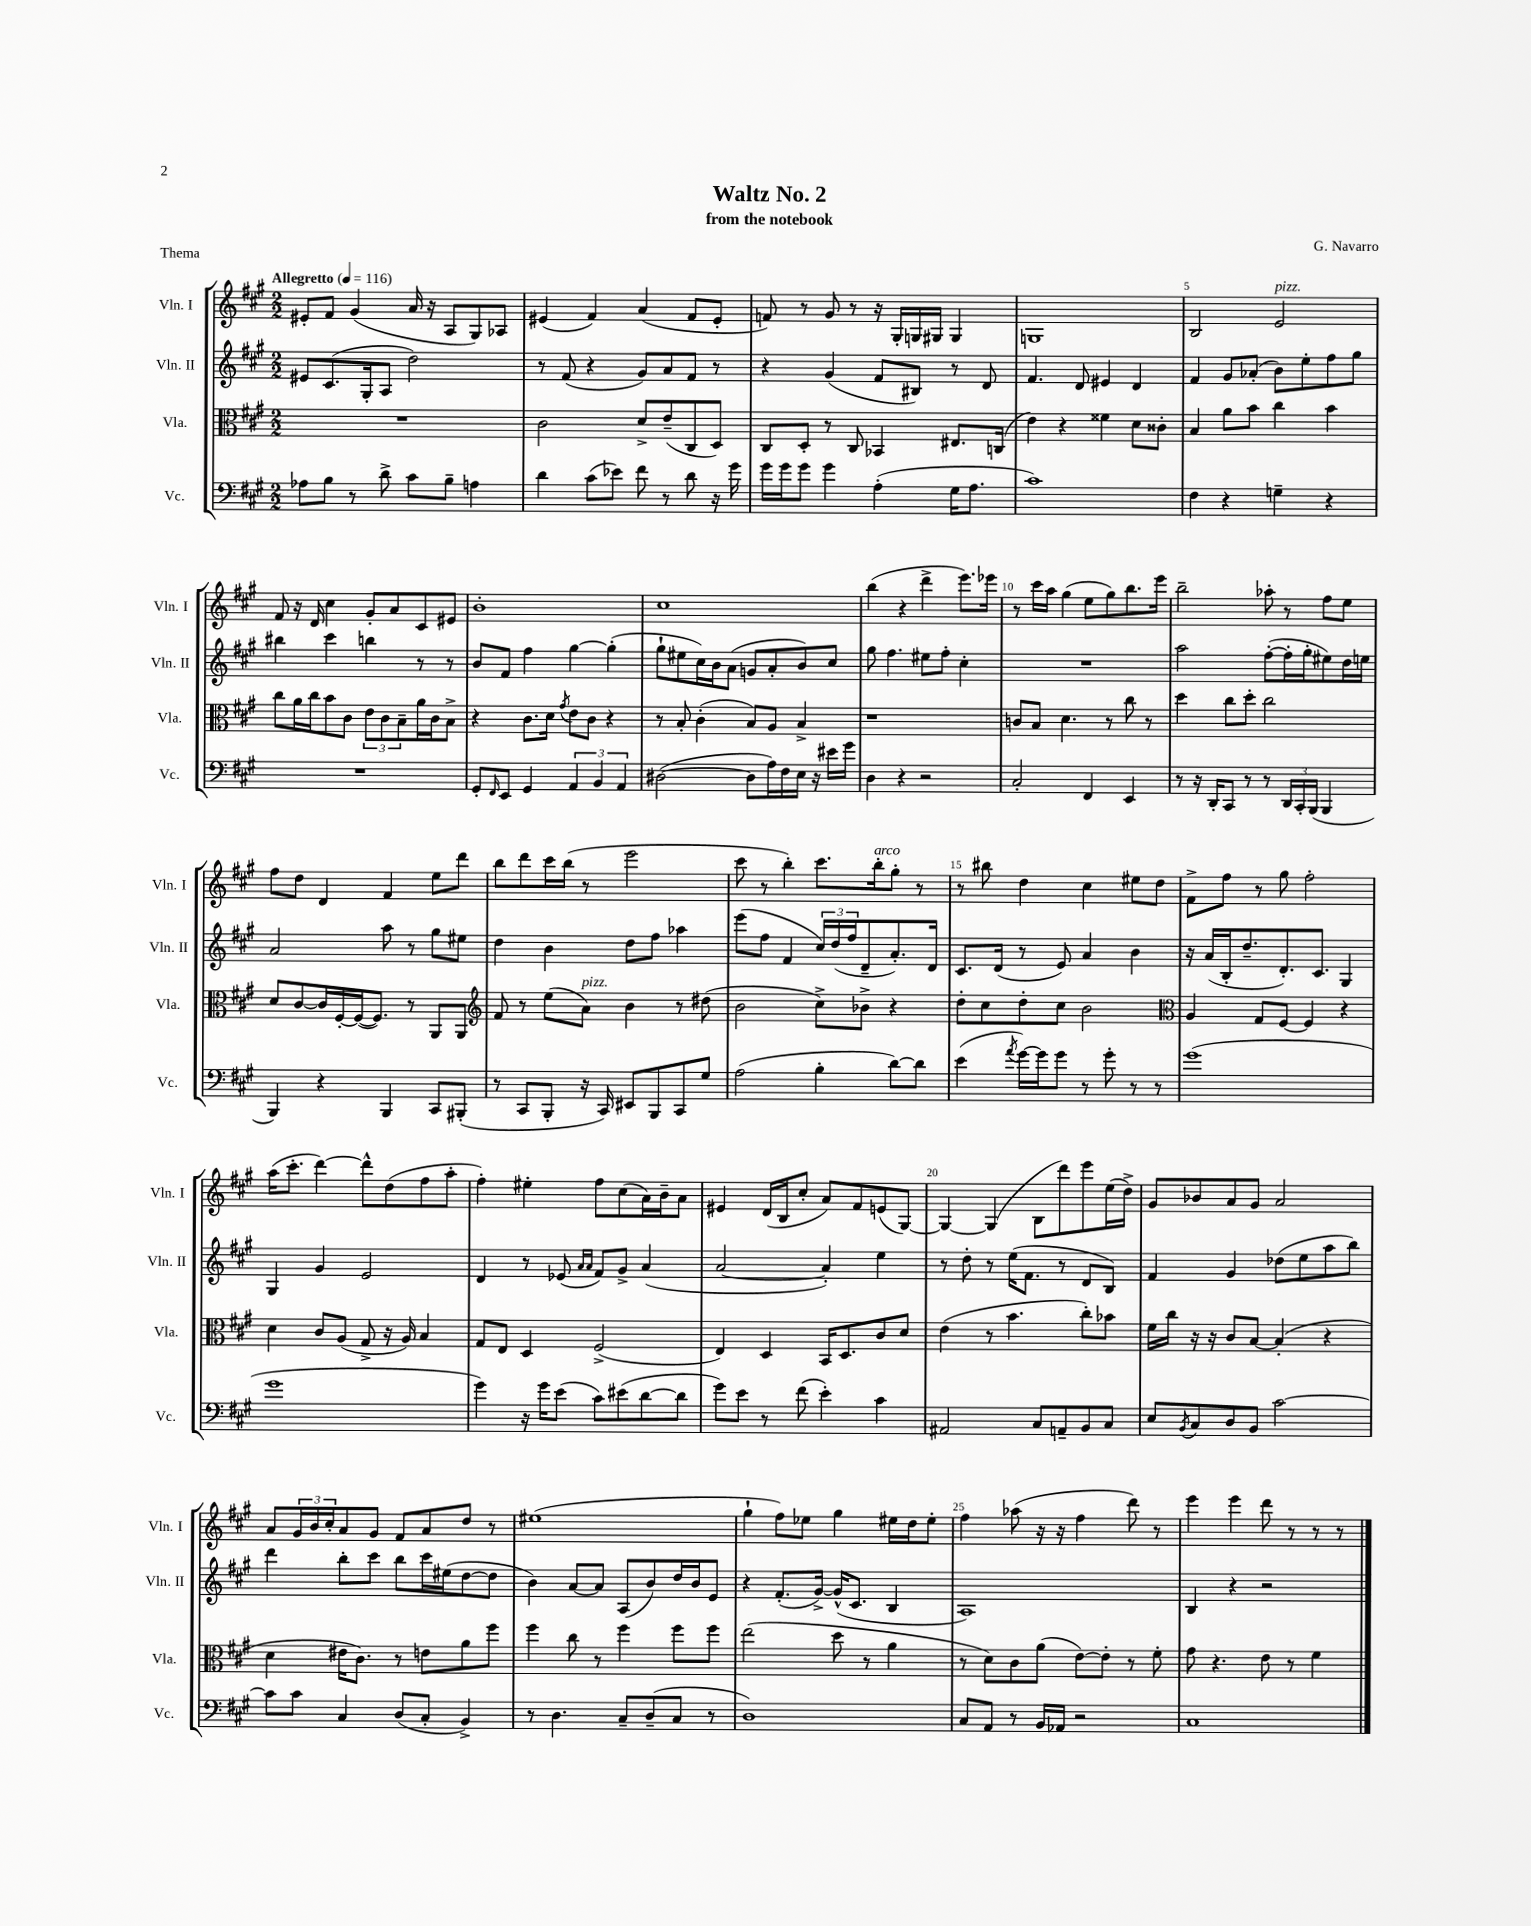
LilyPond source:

\header { title = "Waltz No. 2" composer = "G. Navarro" subtitle = "from the notebook" piece = "Thema" }
<<
\new StaffGroup <<
\new Staff = "s0" \with { instrumentName = "Vln. I" shortInstrumentName = "Vln. I" } {
    \clef treble \key a \major \numericTimeSignature \time 2/2 \tempo "Allegretto" 4 = 116
    eis'8-. fis'8 gis'4( a'16 r16 a8 gis8) aes8 |
    eis'4( fis'4) a'4( fis'8 eis'8-. |
    f'8) r8 gis'8 r8 r16 gis16-. g16 gis16 gis4 |
    g1 |
    b2 e'2^\markup { \italic "pizz." } |
    fis'8 r16 d'16 cis''4 gis'8-. a'8 cis'8 eis'8 |
    b'1-. |
    cis''1 |
    b''4( r4 d'''4-> e'''8.) ees'''16 |
    r8 cis'''16 a''16 gis''4( e''8 gis''8) b''8. e'''16 |
    b''2-- aes''8-. r8 fis''8 e''8 |
    fis''8 d''8 d'4 fis'4 e''8 d'''8 |
    b''8 d'''8 cis'''16 b''16( r8 e'''2 |
    cis'''8 r8 b''4-.) cis'''8. b''16-.^\markup { \italic "arco" } gis''8-. r8 |
    r8 bis''8 d''4 cis''4 eis''8 d''8 |
    fis'8-> fis''8 r8 gis''8 fis''2-. |
    a''16( cis'''8.-. d'''4~) d'''8-^ d''8( fis''8 a''8-. |
    fis''4-.) eis''4-. fis''8 cis''8( a'16) b'16-- a'8 |
    eis'4 d'16( b16 cis''8-. a'8) fis'8 e'8( gis8~) |
    gis4~ gis4( b8 d'''8) e'''8 e''16( d''16->) |
    gis'8 bes'8 a'8 gis'8 a'2 |
    a'8 \tuplet 3/2 { gis'16 b'16 cis''16-. } a'8 gis'8 fis'8 a'8 d''8 r8 |
    eis''1( |
    gis''4-! fis''8) ees''8 gis''4 eis''16 d''16 eis''8-. |
    fis''4 aes''8( r16 r16 fis''4 d'''8) r8 |
    e'''4 e'''4 d'''8 r8 r8 r8 \bar "|." |
}
\new Staff = "s1" \with { instrumentName = "Vln. II" shortInstrumentName = "Vln. II" } {
    \clef treble \key a \major \numericTimeSignature \time 2/2
    eis'8 cis'8.( gis16-. a8 d''2) |
    r8 fis'8( r4 gis'8) a'8 fis'8 r8 |
    r4 gis'4( fis'8 bis8) r8 d'8 |
    fis'4. d'8 eis'4 d'4 |
    fis'4 gis'8 aes'8-.( b'8) e''8-. fis''8 gis''8 |
    bis''4 cis'''4 b''4 r8 r8 |
    b'8 fis'8 fis''4 gis''4~ gis''4-.( |
    gis''8-! eis''8 cis''16) b'16 a'8( g'8 a'8-. b'8) cis''8 |
    gis''8 fis''4. eis''8 fis''8-. cis''4-. |
    R1 |
    a''2 fis''8~-.( fis''16-. gis''16-. eis''8) d''16 e''16 |
    a'2 a''8 r8 gis''8 eis''8 |
    d''4 b'4 d''8 fis''8 aes''4 |
    e'''8( fis''8 fis'4 \tuplet 3/2 { cis''16) d''16( fis''16 } d'8-- a'8.-.) d'16 |
    cis'8. d'16( r8 e'8) a'4 b'4 |
    r16 a'16( b16-. d''8.-- d'8.-.) cis'8. gis4 |
    gis4 gis'4 e'2 |
    d'4 r8 ees'8( \grace { a'16 a'16 } fis'8) gis'8-> a'4( |
    a'2~ a'4-.) e''4 |
    r8 d''8-. r8 e''16( fis'8. r8 d'8 b8) |
    fis'4 gis'4 des''8( e''8 a''8 b''8) |
    d'''4 b''8-. cis'''8 b''8 cis'''16 eis''16( d''8~ d''8 |
    b'4) a'8~ a'8 a8( b'8) d''16 b'16 e'8 |
    r4 fis'8.-.( gis'16~->) gis'16-^( cis'8. b4 |
    a1) |
    b4 r4 r2 \bar "|." |
}
\new Staff = "s2" \with { instrumentName = "Vla." shortInstrumentName = "Vla." } {
    \clef alto \key a \major \numericTimeSignature \time 2/2
    R1 |
    cis'2 d'8-> e'8--( cis8 d8) |
    cis8 d8-. r8 cis8 bes,4 eis8. c16( |
    e'4) r4 fisis'4 d'8 cisis'8-. |
    b4 a'8 b'8 cis''4 b'4 |
    cis''8 a'16 cis''16 b'8 cis'8 \tuplet 3/2 { e'8 cis'8 b8-- } a'16 cis'16 b8-> |
    r4 cis'8. d'16 \acciaccatura { gis'8 } e'8 cis'8 r4 |
    r8 b8-. cis'4-.( b8) a8 b4-> |
    r1 |
    c'8 b8 d'4. r8 cis''8 r8 |
    d''4 cis''8 d''8-. cis''2 |
    d'8 cis'8~ cis'16 fis16~-. fis16~( fis8.) r8 a,8 a,8 |
    \clef treble fis'8 r8 e''8( a'8^\markup { \italic "pizz." }) b'4 r8 dis''8( |
    b'2 cis''8->) bes'8-> r4 |
    d''8-. cis''8 d''8-. cis''8 b'2 |
    \clef alto a4 gis8 fis8~ fis4 r4 |
    d'4 cis'8 a8( gis8-> r16 a16) b4 |
    gis8 e8 d4 fis2->( |
    e4) d4 b,16 d8. cis'8 d'8 |
    e'4( r8 b'4. cis''8-.) bes'8 |
    fis'16 cis''16 r16 r16 cis'8 b8~ b4-.( r4 |
    d'4 eis'16 cis'8.) r8 e'8 a'8 fis''8 |
    fis''4 cis''8 r8 fis''4 fis''8 fis''8 |
    e''2( d''8 r8 a'4 |
    r8 d'8) cis'8 a'8( e'8~) e'8-. r8 fis'8-. |
    gis'8 r4. e'8 r8 fis'4 \bar "|." |
}
\new Staff = "s3" \with { instrumentName = "Vc." shortInstrumentName = "Vc." } {
    \clef bass \key a \major \numericTimeSignature \time 2/2
    aes8 b8 r8 d'8-> cis'8 b8-- a4 |
    d'4 cis'8( ees'8) fis'8 r8 d'8 r16 gis'16 |
    gis'16 gis'16 gis'8 gis'4 a4-.( gis16 a8. |
    cis'1) |
    fis4 r4 g4-- r4 |
    R1 |
    gis,8-. \grace { fis,16 } e,8 gis,4 \tuplet 3/2 { a,4 b,4 a,4 } |
    dis2~( dis8 a16) fis16 e16 r16 eis'16 gis'16 |
    d4 r4 r2 |
    cis2-. fis,4 e,4 |
    r8 r16 d,16-. cis,8 r8 r8 \tuplet 3/2 { d,16 cis,16-. b,,16( } b,,4 |
    b,,4) r4 b,,4 cis,8 bis,,8-.( |
    r8 cis,8 b,,8-. r16 cis,16) eis,8 b,,8 cis,8 gis8 |
    a2( b4-. d'8~) d'8 |
    e'4( \acciaccatura { a'8 } gis'16~) gis'16 gis'8 r8 gis'8-. r8 r8 |
    gis'1( |
    gis'1 |
    gis'4) r16 gis'16 e'8( cis'8) eis'8( d'8~ d'8 |
    gis'8) e'8 r8 fis'8( e'4-.) cis'4 |
    ais,2 cis8 a,8-- b,8 cis8 |
    e8 \acciaccatura { b,8 } cis8 d8 b,8 cis'2~ |
    cis'8 cis'8 cis4 d8( cis8-. b,4->) |
    r8 d4. cis8-- d8--( cis8 r8 |
    d1) |
    cis8 a,8 r8 b,16 aes,16 r2 |
    cis1 \bar "|." |
}
>>
>>
\layout { \context { \Score \override BarNumber.break-visibility = ##(#f #t #t) barNumberVisibility = #(every-nth-bar-number-visible 5) } }
